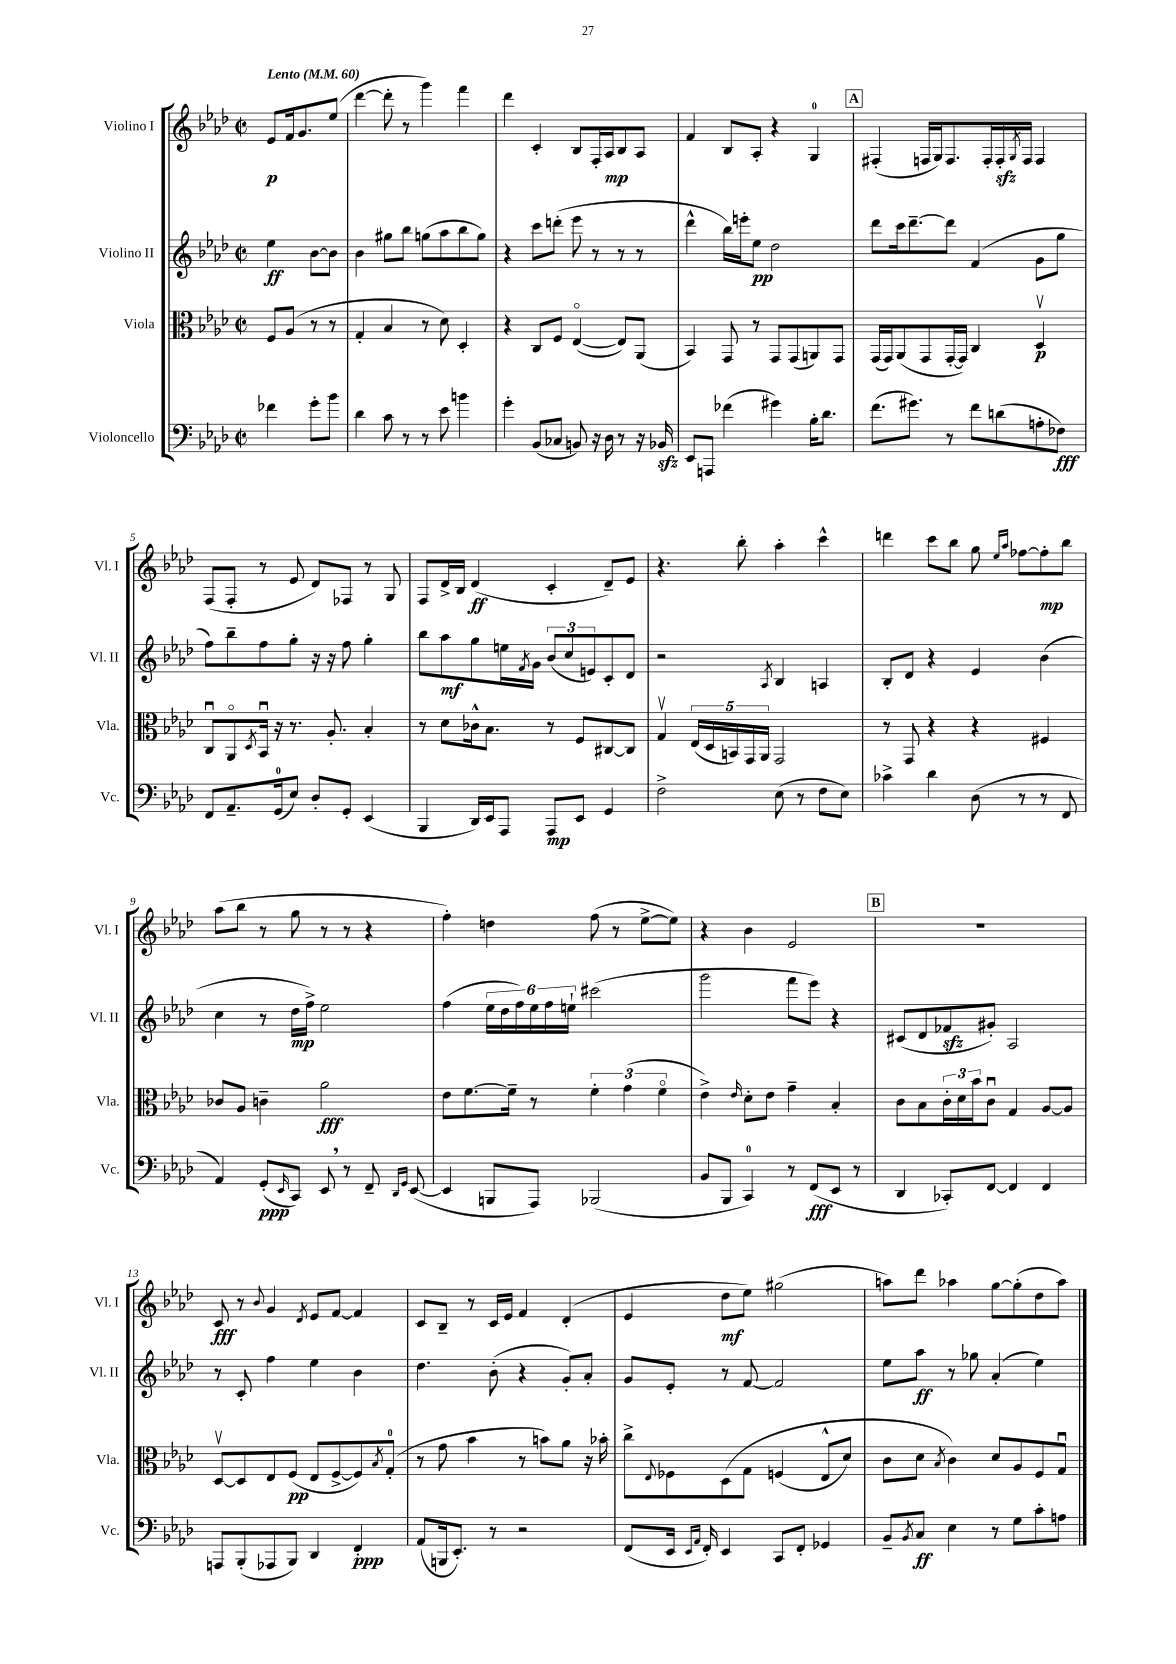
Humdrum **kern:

**kern	**dynam	**kern	**dynam	**kern	**dynam	**kern	**dynam
*part4	*part4	*part3	*part3	*part2	*part2	*part1	*part1
*staff4	*staff4	*staff3	*staff3	*staff2	*staff2	*staff1	*staff1
*I"Violoncello	*	*I"Viola	*	*I"Violino II	*	*I"Violino I	*
*I'Vc.	*	*I'Vla.	*	*I'Vl. II	*	*I'Vl. I	*
*clefF4	*	*clefC3	*	*clefG2	*	*clefG2	*
*k[b-e-a-d-]	*	*k[b-e-a-d-]	*	*k[b-e-a-d-]	*	*k[b-e-a-d-]	*
*M2/2	*	*M2/2	*	*M2/2	*	*M2/2	*
*met(c|)	*	*met(c|)	*	*met(c|)	*	*met(c|)	*
*MM60	*	*MM60	*	*MM60	*	*MM60	*
=	=	=	=	=	=	=	=
!	!	!	!	!	!	!LO:TX:a:B:t=Lento	!
4f-X\	.	8F/L	.	4ee-\	ff	8e-/L	p
.	.	(8A-/J	.	.	.	16f/k	.
.	.	.	.	.	.	8.g/	.
8g'\L	.	8r	.	[8b-\L	.	.	.
8b-\J	.	8r	.	8b-\J]	.	(8ee-/J	.
=1	=1	=1	=1	=1	=1	=1	=1
4d-\	.	4G'/	.	4b-\	.	[4ddd-\	.
8c\	.	4B-/	.	8gg#X\L	.	8ddd-'\]	.
8r	.	.	.	8bb-\J	.	8r	.
8r	.	8r	.	(8ggn\L	.	4ggg\)	.
8e-\	.	8d-\)	.	8aa-\	.	.	.
4bn\	.	4D-'/	.	8bb-\	.	4fff\	.
.	.	.	.	8gg\J)	.	.	.
=2	=2	=2	=2	=2	=2	=2	=2
4g'\	.	4r	.	4r	.	4ddd-\	.
(8BB-/L	.	8C/L	.	8ccc\L	.	4c'/	.
8C-X/J	.	8F/J	.	(8dddn'\J	.	.	.
8BBn/)	.	([4E-/	.	8eee-\	.	8B-/L	.
16r	.	.	.	8r	.	16F'/L	.
16D-\	.	.	.	.	.	16A-/J	mp
8r	.	8E-/L])	.	8r	.	8B-/	.
16r	.	(8AA-/J	.	8r	.	8A-/J	.
16BB-Xzz/	.	.	.	.	.	.	.
=3	=3	=3	=3	=3	=3	=3	=3
8EE-/L	.	4BB-/)	.	4ddd-^^\	.	4f/	.
8AAAn/J	.	.	.	.	.	.	.
(4f-X\	.	8GG/	.	16bb-\LL)	.	8B-/L	.
.	.	.	.	16eeen'\J	.	.	.
.	.	8r	.	8ee-\J	pp	8A-'/J	.
4g#X\)	.	8GG/L	.	2dd-\	.	4r	.
.	.	(8GG/	.	.	.	.	.
16B-'\KL	.	8AAn/)	.	.	.	4G/	.
8.d-\J	.	.	.	.	.	.	.
.	.	8GG/J	.	.	.	.	.
!!LO:REH:place=s1:t=A
=4	=4	=4	=4	=4	=4	=4	=4
(8.f\L	.	(16GG/LL	.	8ddd-\L	.	(4F#X'/	.
.	.	16GG/J)	.	.	.	.	.
.	.	(8AA-/	.	16ccc\k	.	.	.
8.g#X\J)	.	.	.	[8.ddd-~\	.	.	.
.	.	8GG/	.	.	.	16Fn/LL	.
.	.	.	.	.	.	16G/J)	.
8r	.	[16GG'/L	.	8ddd-\J]	.	8.F/	.
.	.	16GG/JJ])	.	.	.	.	.
8f\L	.	4C/	.	(4f/	.	.	.
.	.	.	.	.	.	16F'/L	.
(8dn\	.	.	.	.	.	16Fzz'/	.
.	.	.	.	.	.	8qG/	.
.	.	.	.	.	.	16F/JJ	.
8An'\	.	4D-v/	p	8g\L	.	4F/	.
8F-X\J)	fff	.	.	8gg\J	.	.	.
!!LO:LB:g=z
=5	=5	=5	=5	=5	=5	=5	=5
8FF/L	.	8Cu/L	.	8ff\L)	.	(8F/L	.
8.AA-~/	.	8AA-/	.	8bb-~\	.	8F'/J	.
.	.	8qD-/	.	.	.	.	.
.	.	16BB-u/Jk	.	8ff\	.	8r	.
(16GG/k	.	16r	.	.	.	.	.
8E-/J)	.	8.r	.	8gg'\J	.	8e-/	.
8D-'/L	.	.	.	16r	.	8d-/L)	.
.	.	8.A-'/	.	16r	.	.	.
8GG'/J	.	.	.	8ff\	.	8F-X/J	.
(4EE-/	.	4B-'/	.	4gg'\	.	8r	.
.	.	.	.	.	.	8G/	.
=6	=6	=6	=6	=6	=6	=6	=6
4BBB-/	.	8r	.	8bb-\L	.	8F/L	.
.	.	8d-\L	.	8aa-\	mf	16d-^/L	.
.	.	.	.	.	.	16B-/JJ	.
16DD-/LL)	.	16c-X^^\k	.	8gg\	.	(4d-/	ff
16EE-/J	.	8.B-\J	.	.	.	.	.
8AAA-/J	.	.	.	16een\L	.	.	.
.	.	.	.	8qf/	.	.	.
.	.	.	.	16g\JJ	.	.	.
8AAA-/L	mp	8r	.	(12b-/L	.	4c'/	.
.	.	.	.	12cc/	.	.	.
8EE-/J	.	8F/L	.	.	.	.	.
.	.	.	.	12en/)	.	.	.
4GG/	.	[8C#X/	.	8c'/	.	8d-~/L)	.
.	.	8C#/J]	.	8d-/J	.	8e-/J	.
=7	=7	=7	=7	=7	=7	=7	=7
2F^\	.	4Gv/	.	2r	.	4.r	.
.	.	(20E-/LL	.	.	.	.	.
.	.	20D-/	.	.	.	.	.
.	.	20BBn/)	.	.	.	.	.
.	.	.	.	.	.	8bb-'\	.
.	.	20GG/	.	.	.	.	.
.	.	20AA-/JJ	.	.	.	.	.
.	.	.	.	8qA-/	.	.	.
(8E-\	.	2GG/	.	4B-/	.	4aa-'\	.
8r	.	.	.	.	.	.	.
8F\L	.	.	.	4An/	.	4ccc^^\	.
8E-\J)	.	.	.	.	.	.	.
=8	=8	=8	=8	=8	=8	=8	=8
4c-X^\	.	8r	.	8B-'/L	.	4dddn\	.
.	.	8GG/	.	8d-/J	.	.	.
4d-\	.	4r	.	4r	.	8ccc\L	.
.	.	.	.	.	.	8bb-\J	.
(8D-\	.	4r	.	4e-/	.	8gg\	.
.	.	.	.	.	.	16qqee-/LL	.
.	.	.	.	.	.	16qqaa-/JJ	.
8r	.	.	.	.	.	[8ff-X\L	.
8r	.	4F#X/	.	(4b-\	.	8ff-'\]	mp
8FF/	.	.	.	.	.	8bb-\J	.
!!LO:LB:g=z
=9	=9	=9	=9	=9	=9	=9	=9
4AA-/)	.	8c-X/L	.	4cc\	.	(8aa-\L	.
.	.	8A-/J	.	.	.	8bb-\J	.
(8GG'/L	ppp	4cn~\	.	8r	.	8r	.
16qqEE-/	.	.	.	.	.	.	.
8CC/J)	.	.	.	16dd-\LL	mp	8gg\	.
.	.	.	.	16ff^\JJ)	.	.	.
8EE-,/	.	2a-\	fff	2ee-\	.	8r	.
8r	.	.	.	.	.	8r	.
8FF~/	.	.	.	.	.	4r	.
16qqDD-/LL	.	.	.	.	.	.	.
16qqGG/JJ	.	.	.	.	.	.	.
([8EE-/	.	.	.	.	.	.	.
=10	=10	=10	=10	=10	=10	=10	=10
4EE-/]	.	8e-\L	.	(4ff\	.	4ff'\)	.
.	.	[8.f\	.	.	.	.	.
8BBBn/L	.	.	.	24ee-\LL	.	4ddn\	.
.	.	.	.	24dd-\	.	.	.
.	.	16f~\Jk]	.	.	.	.	.
.	.	.	.	24ff\)	.	.	.
8AAA-/J)	.	8r	.	24ee-\	.	.	.
.	.	.	.	24ff\	.	.	.
.	.	.	.	24een`\JJ	.	.	.
(2BBB-X/	.	6f'\	.	(2ccc#X\	.	(8ff\	.
.	.	.	.	.	.	8r	.
.	.	(6g\	.	.	.	.	.
.	.	.	.	.	.	[8ee-^\L	.
.	.	6f\	.	.	.	.	.
.	.	.	.	.	.	8ee-\J])	.
=11	=11	=11	=11	=11	=11	=11	=11
8BB-/L	.	4e-^\)	.	2ggg\	.	4r	.
8BBB-/J	.	.	.	.	.	.	.
.	.	16qqe-/	.	.	.	.	.
4CC/)	.	8d-'\L	.	.	.	4b-\	.
.	.	8e-\J	.	.	.	.	.
8r	.	4g~\	.	8fff\L	.	2e-/	.
(8FF/L	fff	.	.	8eee-\J)	.	.	.
8EE-/J	.	4B-'/	.	4r	.	.	.
8r	.	.	.	.	.	.	.
!!LO:REH:place=s1:t=B
=12	=12	=12	=12	=12	=12	=12	=12
4DD-/	.	8c\L	.	(8c#X/L	.	1r	.
.	.	8B-\	.	8d-/	.	.	.
8CC-X'/L)	.	24c'\L	.	8f-Xzz/	.	.	.
.	.	24d-\	.	.	.	.	.
.	.	24b-\J	.	.	.	.	.
[8FF/J	.	8cu\J	.	8g#X'/J)	.	.	.
4FF/]	.	4G/	.	2A-/	.	.	.
4FF/	.	[8A-/L	.	.	.	.	.
.	.	8A-/J]	.	.	.	.	.
!!LO:LB:g=z
=13	=13	=13	=13	=13	=13	=13	=13
8AAAn/L	.	[8D-v/L	.	8r	.	8c/	fff
(8BBB-'/	.	8D-/]	.	8c'/	.	8r	.
.	.	.	.	.	.	8qqb-/	.
8AAA-X/	.	8E-/	.	4ff\	.	4g/	.
8BBB-/J)	.	(8F/J	pp	.	.	.	.
.	.	.	.	.	.	8qd-/	.
4DD-/	.	8E-/L	.	4ee-\	.	8e-/L	.
.	.	[8F^/	.	.	.	[8f/J	.
4FF'/	ppp	8F/])	.	4b-\	.	4f/]	.
.	.	8qB-/	.	.	.	.	.
.	.	(8G'/J	.	.	.	.	.
=14	=14	=14	=14	=14	=14	=14	=14
(8AA-/L	.	8r	.	4.dd-\	.	8c/L	.
16BBBn/k	.	8g\	.	.	.	8B-~/J	.
8.EE-'/J)	.	.	.	.	.	.	.
.	.	4b-\	.	.	.	8r	.
8r	.	.	.	(8b-'\	.	16c/LL	.
.	.	.	.	.	.	16e-/JJ	.
2r	.	8r	.	4r	.	4f/	.
.	.	8bn\L)	.	.	.	.	.
.	.	8a-\J	.	8g'/L)	.	(4d-'/	.
.	.	16r	.	8a-'/J	.	.	.
.	.	16b-X'\	.	.	.	.	.
=15	=15	=15	=15	=15	=15	=15	=15
(8FF/L	.	8cc^\L	.	8g/L	.	4e-/	.
.	.	8qqE-/	.	.	.	.	.
16EE-/Jk	.	8F-X\	.	8e-'/J	.	.	.
16qqEE-/LL	.	.	.	.	.	.	.
16qqAA-/JJ	.	.	.	.	.	.	.
16FF'/)	.	.	.	.	.	.	.
4EE-/	.	(8D-\	.	8r	.	8dd-\L	mf
.	.	8G\J	.	[8f/	.	8ee-\J)	.
8CC/L	.	(4Fn/	.	2f/]	.	(2gg#X\	.
8FF'/J	.	.	.	.	.	.	.
4GG-X/	.	8E-^^/L	.	.	.	.	.
.	.	8d-/J)	.	.	.	.	.
=16	=16	=16	=16	=16	=16	=16	=16
8BB-~/L	.	8c\L	.	8ee-\L	.	8aan\L)	.
8qBB-/	.	.	.	.	.	.	.
8C/J	ff	8d-\J	.	8aa-\J	ff	8ddd-\J	.
.	.	8qB-/	.	.	.	.	.
4E-\	.	4c\)	.	8r	.	4aa-X\	.
.	.	.	.	8gg-X\	.	.	.
8r	.	8d-/L	.	(4a-'/	.	[8gg\L	.
8G\L	.	8A-/	.	.	.	(8gg'\]	.
8c'\	.	8F/	.	4ee-\)	.	8dd-\	.
8An\J	.	8Gu/J	.	.	.	8aa-\J)	.
==	==	==	==	==	==	==	==
*-	*-	*-	*-	*-	*-	*-	*-
